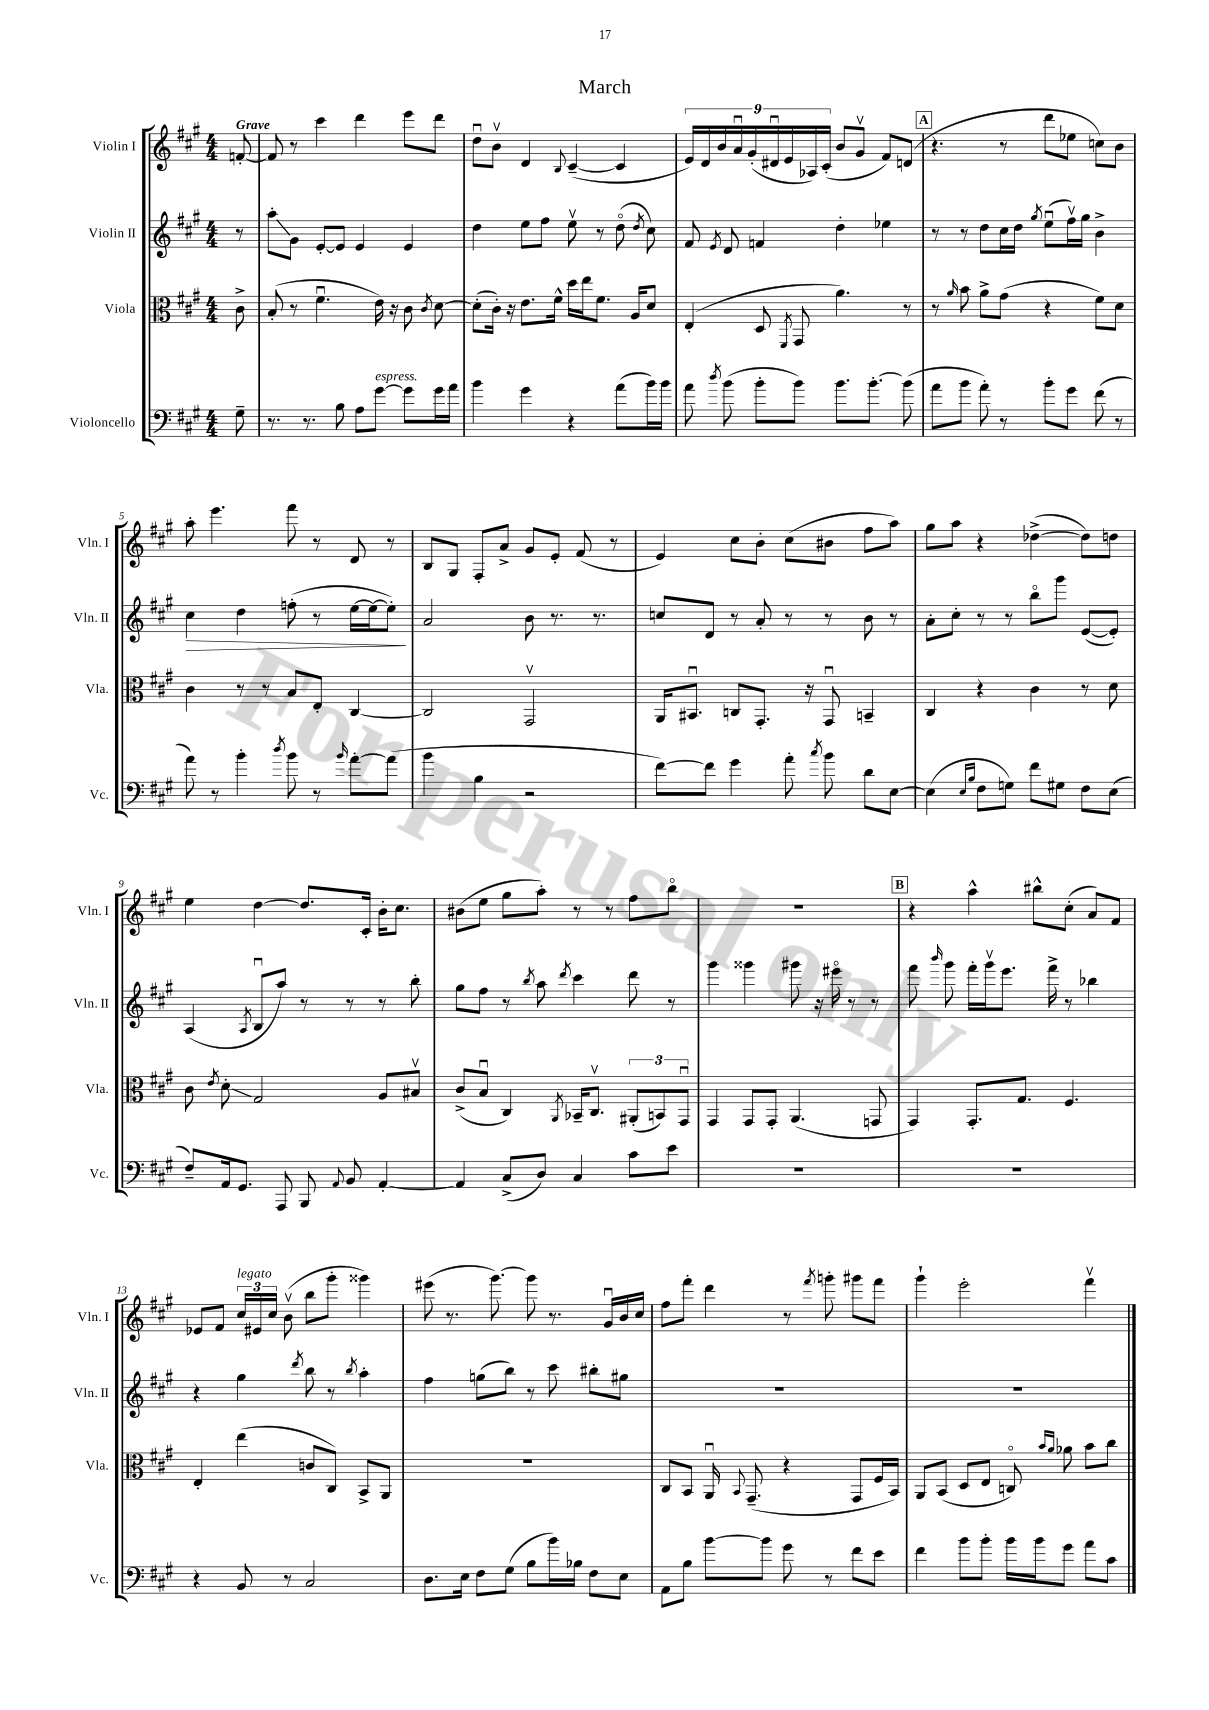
\header { title = "March" }
<<
\new StaffGroup <<
\new Staff = "s0" \with { instrumentName = "Violin I" shortInstrumentName = "Vln. I" } {
    \clef treble \key a \major \numericTimeSignature \time 4/4 \partial 8 \tempo "Grave"
    \autoBeamOff f'8~-. |
    f'8 r8 cis'''4 d'''4 e'''8[ d'''8] |
    d''8[\downbow b'8]\upbow d'4 \appoggiatura { b8 } cis'4~--( cis'4 |
    \tuplet 9/8 { e'16[) d'16 b'16 a'16\downbow gis'16-.( dis'16\downbow e'16 aes16) cis'16]-.( } b'8[ gis'8]\upbow fis'8[) d'8]( |
    \mark \markup { \box "A" } r4. r8 d'''8[ ees''8] c''8[) b'8] |
    a''8-. e'''4. fis'''8 r8 d'8 r8 |
    b8[ gis8] fis8[-. a'8]-> gis'8[ e'8]-. fis'8( r8 |
    e'4) cis''8[ b'8]-. cis''8[( bis'8] fis''8[ a''8]) |
    gis''8[ a''8] r4 des''4~->( des''8[) d''8] |
    e''4 d''4~ d''8.[ cis'16]-. b'16[-. cis''8.] |
    bis'8[( e''8] gis''8[ a''8]-.) r8 r8 fis''8[ b''8]\flageolet |
    R1 |
    \mark \markup { \box "B" } r4 a''4-^ bis''8[-^ cis''8]-.( a'8[) fis'8] |
    ees'8[ fis'8] \tuplet 3/2 { cis''16[^\markup { \italic "legato" } eis'16 cis''16] } b'8\upbow( b''8[ gis'''8]-. gisis'''4) |
    eis'''8( r8. gis'''8.~) gis'''8 r8. gis'16[\downbow b'16 cis''16] |
    fis''8[ fis'''8]-. d'''4 r8 \acciaccatura { fis'''8 } g'''8-. gis'''8[ fis'''8] |
    gis'''4-! e'''2-. fis'''4\upbow \bar "|." |
}
\new Staff = "s1" \with { instrumentName = "Violin II" shortInstrumentName = "Vln. II" } {
    \clef treble \key a \major \numericTimeSignature \time 4/4 \partial 8
    \autoBeamOff r8 |
    a''8[-.\glissando gis'8] e'8[~-. e'8] e'4 e'4 |
    d''4 e''8[ fis''8] e''8\upbow r8 d''8\flageolet( \acciaccatura { d''8 } cis''8) |
    fis'8 \acciaccatura { e'8 } d'8 f'4 d''4-. ees''4 |
    \mark \markup { \box "A" } r8 r8 d''8[ cis''16 d''16] \acciaccatura { gis''8 } e''8[\downbow( fis''16\upbow) gis''16] b'4-> |
    cis''4\> d''4 f''8-.( r8 e''16[~ e''16~ e''8]-.\!) |
    a'2 b'8 r8. r8. |
    c''8[ d'8] r8 a'8-. r8 r8 b'8 r8 |
    a'8[-. cis''8]-. r8 r8 b''8[\flageolet gis'''8] e'8[~( e'8]-.) |
    a4( \acciaccatura { a8 } b8[\downbow a''8]) r8 r8 r8 b''8-. |
    gis''8[ fis''8] r8 \acciaccatura { b''8 } a''8 \acciaccatura { d'''8 } cis'''4 d'''8 r8 |
    gis'''4 gisis'''4 gis'''8 r16 eis'''16\flageolet r8 r8 |
    \mark \markup { \box "B" } fis'''8 \grace { b'''16 } gis'''8 fis'''16[-. gis'''16\upbow e'''8.] fis'''16-> r8 bes''4 |
    r4 gis''4 \acciaccatura { d'''8 } b''8 r8 \acciaccatura { b''8 } a''4-. |
    fis''4 g''8[( b''8]) r8 cis'''8 bis''8[-. gis''8] |
    R1 |
    R1 \bar "|." |
}
\new Staff = "s2" \with { instrumentName = "Viola" shortInstrumentName = "Vla." } {
    \clef alto \key a \major \numericTimeSignature \time 4/4 \partial 8
    \autoBeamOff cis'8-> |
    b8-.( r8 fis'4.\downbow e'16) r16 cis'8 \acciaccatura { cis'8 } d'8~ |
    d'8[-.( cis'16]-.) r16 e'8.[ fis'16]-^ d''16[ e''16 fis'8.] a16[ d'8] |
    e4-.( d8 \acciaccatura { fis,8 } gis,8 a'4.) r8 |
    \mark \markup { \box "A" } r8 \grace { a'16 } b'8 a'8[-> gis'8]( r4 fis'8[) d'8] |
    cis'4 r8 r8 b8[ e8]-. cis4~ |
    cis2 gis,2\upbow |
    a,16[ bis,8.]\downbow c8[ gis,8.]-. r16 gis,8\downbow b,4-- |
    cis4 r4 cis'4 r8 d'8 |
    cis'8 \acciaccatura { e'8 } d'8-.\glissando gis2 a8[ bis8]\upbow |
    cis'8[->( b8]\downbow cis4) \acciaccatura { a,8 } bes,16[-- cis8.]\upbow \tuplet 3/2 { ais,8[-.( b,8) gis,8]\downbow } |
    gis,4 gis,8[ gis,8]-. a,4.( g,8 |
    \mark \markup { \box "B" } gis,4) gis,8.[-. gis8.] fis4. |
    e4-. e''4( c'8[ cis8]) b,8[-> a,8] |
    R1 |
    cis8[ b,8] a,16\downbow \appoggiatura { b,8 } gis,8.--( r4 gis,8[ fis16 b,16]) |
    a,8[ b,8]( d8[ e8] c8\flageolet) \grace { b'16[ a'16] } aes'8 b'8[ cis''8] \bar "|." |
}
\new Staff = "s3" \with { instrumentName = "Violoncello" shortInstrumentName = "Vc." } {
    \clef bass \key a \major \numericTimeSignature \time 4/4 \partial 8
    \autoBeamOff gis8-- |
    r8. r8. b8 a8[ gis'8]~^\markup { \italic "espress." } gis'8[ gis'16 a'16] |
    b'4 gis'4 r4 a'8[( b'16) b'16] |
    a'8 \acciaccatura { d''8 } b'8( b'8[-. b'8]) b'8.[ b'8.]~-. b'8( |
    \mark \markup { \box "A" } a'8[ b'8] a'8-.) r8 b'8[-. gis'8] fis'8( r8 |
    a'8) r8 b'4-. \acciaccatura { d''8 } b'8 r8 \grace { b'16 } a'8[~-. a'8]( |
    b'4 b4 r2 |
    fis'8[~) fis'8] gis'4 a'8-. \acciaccatura { cis''8 } b'8 d'8[ e8]~ |
    e4( \grace { e16[ b16] } fis8[ g8]) fis'8[ gis8] fis8[ e8]( |
    fis8[--) a,16 gis,8.] a,,8 b,,8 \appoggiatura { a,8 } b,8 a,4~-. |
    a,4 cis8[->( d8]) cis4 cis'8[ e'8] |
    R1 |
    \mark \markup { \box "B" } R1 |
    r4 b,8 r8 cis2 |
    d8.[ e16] fis8[ gis8]( b8[ b'16) bes16] fis8[ e8] |
    a,8[ b8] b'8[~ b'8] gis'8 r8 fis'8[ e'8] |
    fis'4 b'8[ b'8]-. b'16[ b'16 gis'8] a'8[ cis'8] \bar "|." |
}
>>
>>
